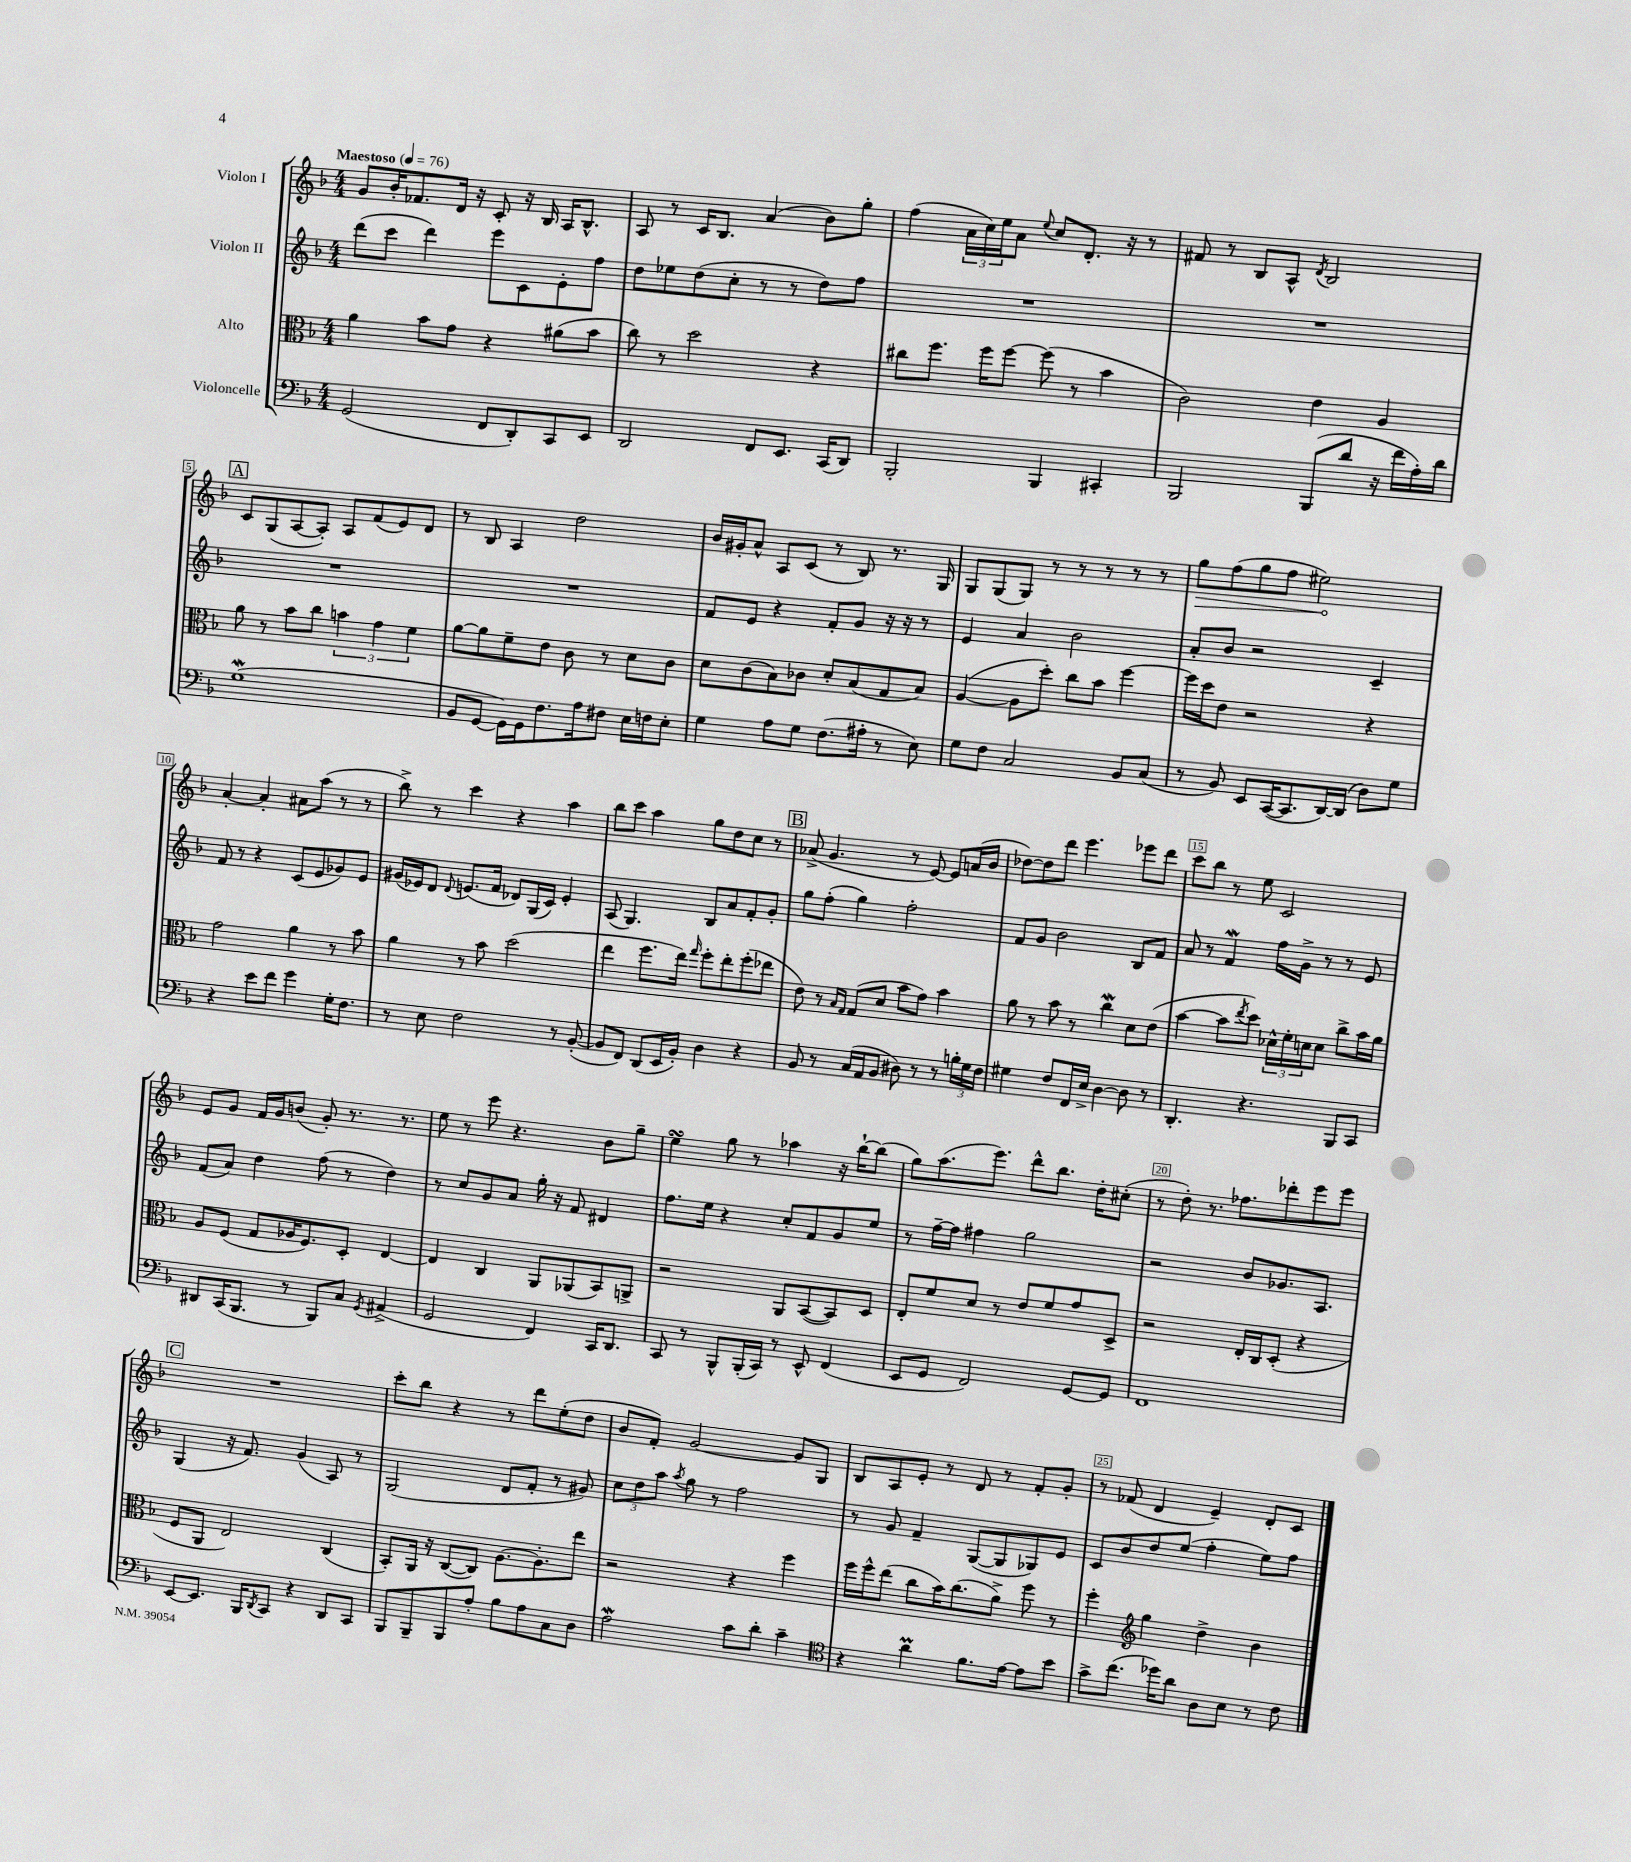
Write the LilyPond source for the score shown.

<<
\new StaffGroup <<
\new Staff = "s0" \with { instrumentName = "Violon I" } {
    \clef treble \key f \major \numericTimeSignature \time 4/4 \tempo "Maestoso" 4 = 76
    g'8 bes'16-. fes'8. d'16 r16 c'8-. r16 bes16 a16 bes8.-^ |
    a8 r8 c'16 bes8. a'4( bes'8) g''8-. |
    f''4( \tuplet 3/2 { a'16 c''16) e''16 } a'8 \appoggiatura { e''8 } c''8 d'8.-. r16 r8 |
    fis'8 r8 bes8 a8-^ \acciaccatura { d'8 } bes2 |
    \mark \markup { \box "A" } c'8 g8( a8~ a8-.) a8 f'8( e'8) d'8 |
    r8 bes8 a4 d''2 |
    bes'16 gis'16-. a'8-^ a8 c'8( r8 bes8) r8. g16 |
    g8 g8( g8) r8 r8 r8 r8 r8 |
    \once \override Hairpin.circled-tip = ##t g''8\> f''8( g''8 f''8 eis''2\!) |
    a'4~-. a'4-. ais'8 a''8( r8 r8 |
    bes''8->) r8 c'''4 r4 a''4 |
    bes''8 c'''8 a''4 g''8 d''8 c''8 r8 |
    \mark \markup { \box "B" } aes'8->( g'4. r8 e'8~) e'8 a'16( bes'16 |
    des''8~) des''8 d'''8 e'''4. ees'''8 d'''8 |
    c'''8 bes''8 r8 e''8 c'2 |
    e'8 g'8 f'16 g'16 b'8( g'8-.) r8. r8. |
    e''8 r8 e'''8 r4. bes'8 g''8-- |
    e''4\turn g''8 r8 aes''4 r16 bes''16~-! bes''8( |
    g''8) a''8.( e'''8.) d'''8-^ bes''8. d''16-. cis''8-.( |
    r8 d''8-.) r8. fes''8. des'''8-. e'''8 e'''8 |
    \mark \markup { \box "C" } R1 |
    c'''8-. bes''8 r4 r8 d'''8 e''8-.( d''8 |
    bes'8 f'8-.) g'2~ g'8 g8 |
    bes8 a8 e'8-. r8 d'8 r8 f'8-. g'8-. |
    r8 fes'8( d'4 e'4--) d'8-. c'8 \bar "|." |
}
\new Staff = "s1" \with { instrumentName = "Violon II" } {
    \clef treble \key f \major \numericTimeSignature \time 4/4
    d'''8( c'''8 d'''4) e'''8 c'8 e'8-. f''8 |
    d''8 ees''8 d''8( c''8-. r8 r8 d''8) f''8 |
    R1 |
    R1 |
    \mark \markup { \box "A" } R1 |
    R1 |
    f'8 e'8 r4 f'8-. g'8 r16 r16 r8 |
    e'4 a'4 bes'2 |
    a'8-. bes'8 r2 c'4-- |
    f'8 r8 r4 c'8( e'8 ges'8) e'8 |
    gis'16( ees'16) d'8 \appoggiatura { d'8 } e'8.( f'16 des'8) g16( c'16) e'4-. |
    a8( g4.) bes8 a'8 f'8-. g'8-. |
    \mark \markup { \box "B" } g''8 f''8-.( g''4) f''2-. |
    f'8 g'8 bes'2 bes8 f'8 |
    a'8 r8 f'4\mordent f''16 g'16-> r8 r8 e'8 |
    f'8( a'8) d''4 f''8( r8 d''4) |
    r8 c''8 g'8 a'8 g''16-. r16 f'8 dis'4 |
    f''8. e''16 r4 c''8-. f'8 g'8 e''8 |
    r8 f''16~-- f''16 fis''4 g''2 |
    r2 bes'8 ges'8. a8. |
    \mark \markup { \box "C" } g4( r16 f'8.) g'4( a8) r8 |
    g2( d'8 f'8-. r8 gis'8) |
    \tuplet 3/2 { c''8 d''8 a''8 } \acciaccatura { a''8 } g''8 r8 f''2 |
    r8 g'8 f'4-- g8~( g8 ges8) e'8 |
    c'8 bes'8 d''8 e''8( f''4-. e''8) f''8 \bar "|." |
}
\new Staff = "s2" \with { instrumentName = "Alto" } {
    \clef alto \key f \major \numericTimeSignature \time 4/4
    a'4 bes'8 g'8 r4 ais'8( bes'8 |
    c''8) r8 d''2 r4 |
    cis''8 f''8. f''16 f''8~ f''8( r8 bes'4 |
    c'2) e'4 a4 |
    \mark \markup { \box "A" } a'8 r8 bes'8 c''8 \tuplet 3/2 { b'4 g'4 f'4 } |
    a'8~ a'8 f'8-- e'8 c'8 r8 d'8 c'8 |
    d'8 c'8( bes8) ces'8 d'8-. bes8( g8 bes8) |
    a4~( a8 d''8-.) c''8 bes'8 f''4~ |
    f''16 d''16 e'8 r2 r4 |
    g'2 a'4 r8 bes'8 |
    a'4 r8 bes'8 d''2( |
    e''4 f''8. e''16) \grace { g''16 } f''8-. e''8-. f''8-.( ees''8 |
    \mark \markup { \box "B" } e'8) r8 \grace { bes16 g16 } g8( d'8 bes'8 g'8) bes'4 |
    a'8 r8 bes'8 r8 c''4\mordent d'8 e'8( |
    bes'4~ bes'8 \acciaccatura { e''8 } d''8) \tuplet 3/2 { des'16-^ f'16-. d'16 } d'8 c''8-> bes'16 a'16 |
    a8 f8( g8 aes16 f8.) d8-. e4~ |
    e4 c4 a,8 aes,8( bes,8) a,8-> |
    r2 a,8 bes,8~( bes,8) d8 |
    e8-. f'8 d'8 r8 e'8 f'8 g'8 d8-> |
    r2 e16-. c16 d8-.( r4 |
    \mark \markup { \box "C" } f8 a,8 e2) c4( |
    bes,8-.) a,16 r16 c8~( c8) a8.~ a8.-. e''8 |
    r2 r4 f''4 |
    f''16 f''16-^ e''8( c''8 bes'16) c''8.( a'8->) f''8 r8 |
    f''4-. \clef treble g''4 d''4-> bes'4 \bar "|." |
}
\new Staff = "s3" \with { instrumentName = "Violoncelle" } {
    \clef bass \key f \major \numericTimeSignature \time 4/4
    g,2( f,8 d,8-.) c,8 e,8 |
    d,2 f,8 e,8. c,16( d,8) |
    bes,,2-. bes,,4 cis,4-. |
    bes,,2 bes,,8( d'8 r16 f'16 a16-.) d'16 |
    \mark \markup { \box "A" } g1\mordent( |
    bes,8 g,8~ g,16) g,16 f8. a16 fis8 e16 f16 e8-. |
    g4 a8 g8 f8.( ais16-. r8 e8) |
    g8 f8 c2 bes,8 c8( |
    r8 bes,8) e,8 c,16~( c,8. d,16~) d,16( d8) g8 |
    r4 e'8 f'8 g'4 g16-. f8. |
    r8 e8 f2 r8 bes,8~-.( |
    bes,8 f,8) d,8( e,16 bes,16-.) d4 r4 |
    \mark \markup { \box "B" } bes,8 r8 c16( a,16 bes,8 dis8) r8 r8 \tuplet 3/2 { b16-. g16 f16 } |
    gis4 f8 f,16 e16-> d4~ d8 r8 |
    d,4.-. r4. bes,,8 c,8 |
    dis,8 c,16( bes,,8. r8 bes,,8) c8 \acciaccatura { g,8 } ais,4->( |
    g,2 f,4) c,16 d,8. |
    c,8 r8 bes,,8-^ bes,,16-.( c,16) r8 e,8-^ f,4( |
    e,8 g,8 f,2) g,8~ g,8 |
    f,1 |
    \mark \markup { \box "C" } e,8~ e,8. bes,,16 \acciaccatura { d,8 } c,8 r4 d,8 c,8 |
    bes,,8 bes,,8-- bes,,8 a8-. bes8 a8 c8 d8 |
    a2\mordent c'8 d'8-. c'4-- |
    \clef tenor r4 a'4\prall f'8. e'16~ e'8 bes'8 |
    g'8-> c''8.( des''16) a'8 a8 bes8 r8 c'8 \bar "|." |
}
>>
>>
\layout { \context { \Score \override BarNumber.break-visibility = ##(#f #t #t) barNumberVisibility = #(every-nth-bar-number-visible 5) \override BarNumber.stencil = #(make-stencil-boxer 0.1 0.3 ly:text-interface::print) } }
